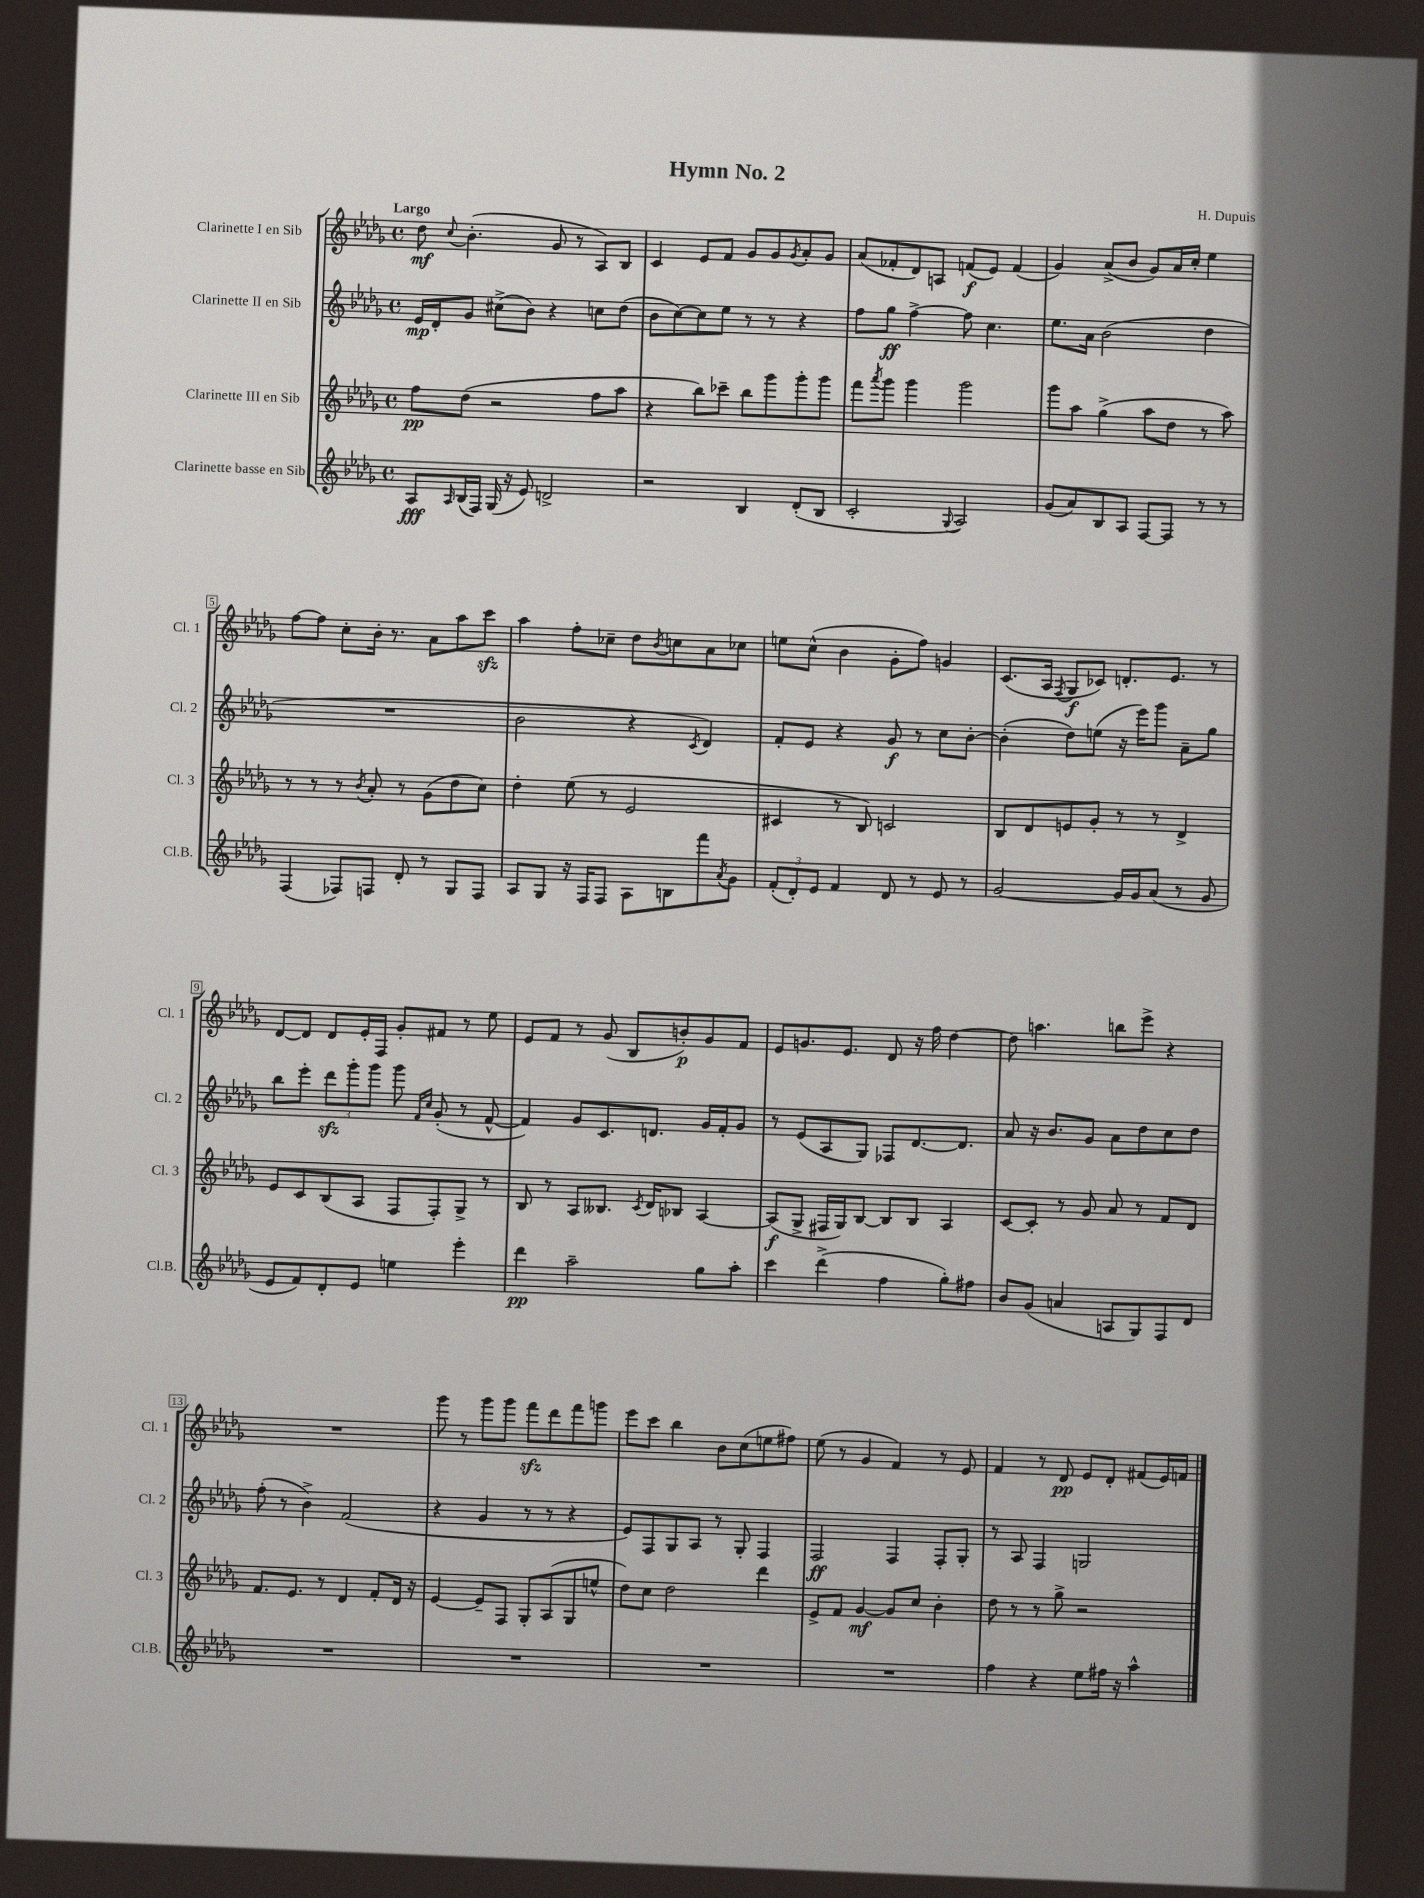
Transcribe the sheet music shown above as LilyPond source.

\header { title = "Hymn No. 2" composer = "H. Dupuis" }
<<
\new StaffGroup <<
\new Staff = "s0" \with { instrumentName = "Clarinette I en Sib" shortInstrumentName = "Cl. 1" } {
    \clef treble \key des \major \defaultTimeSignature \time 4/4 \tempo "Largo"
    des''8\mf \appoggiatura { c''8 } bes'4.-.( ges'8 r8 aes8) bes8 |
    c'4 ees'8 f'8 ges'8 ges'8 \acciaccatura { ges'8 } aes'8-. ges'8 |
    aes'8( fes'8-. des'8) a8 f'8\f( ees'8) f'4( |
    ges'4) aes'8->( bes'8 ges'8) aes'16 c''16-. ees''4 |
    f''8~ f''8 c''8-. bes'16-. r8. aes'8 aes''8 c'''8\sfz |
    aes''4 f''8-. ces''8-- des''8 \acciaccatura { bes'8 } c''8 aes'8 ces''8 |
    e''8 c''8-^( bes'4 ges'8-. f''8) g'4 |
    c'8.( aes16 \acciaccatura { f8 } ges8\f ces'8) d'8.-. ees'8. r8 |
    des'8~ des'8 des'8 ees'16-. f16 ges'8-. fis'8 r8 ees''8 |
    ees'8 f'8 r8 ges'8( bes8 b'8-.\p) ges'8 f'8 |
    ees'8 g'8. ees'8. des'8 r16 f''16 des''4~ |
    des''8 a''4. b''8 ees'''8-> r4 |
    R1 |
    ges'''8 r8 ges'''8 ges'''8 f'''8\sfz des'''8 f'''8 g'''8 |
    ees'''8 c'''8 bes''4 bes'8 c''8( e''8 fis''8) |
    ees''8( r8 ges'4 f'4) r8 ees'8 |
    f'4 r8 des'8\pp ees'8 des'8-. fis'8( ees'16) f'16 \bar "|." |
}
\new Staff = "s1" \with { instrumentName = "Clarinette II en Sib" shortInstrumentName = "Cl. 2" } {
    \clef treble \key des \major \defaultTimeSignature \time 4/4
    ees'16\mp des'16-. ges'8 cis''8->( bes'8) r4 c''8 des''8( |
    bes'8 c''8~) c''8 ees''8 r8 r8 r4 |
    f''8 ges''8\ff f''4~-> f''8 c''4. |
    ees''8. aes'16 bes'2( des''4 |
    R1 |
    bes'2 r4 \acciaccatura { c'8 } des'4) |
    f'8-. ees'8 r4 ges'8\f r8 c''8 bes'8~-. |
    bes'4-.( des''8) e''8( r16 ees'''16) ges'''8 aes'8-- ges''8 |
    bes''8 ees'''8-. \tuplet 3/2 { des'''8\sfz ges'''8-. ges'''8 } ges'''8 \grace { f'16 c''16 } ges'8-.( r8 f'8~-^ |
    f'4) ges'8 c'8. d'8. ges'16 f'16-. ges'8 |
    r8 ees'8( aes8 ges8) fes8 des'8.~ des'8. |
    aes'8 r16 bes'8. ges'8 aes'8 des''8 c''8 des''8 |
    f''8-.( r8 bes'4->) f'2( |
    r4 ges'4 r8 r8 r4 |
    ees'8) f8 ges8 aes8 r8 ges8-. f4 |
    f2\ff f4 f8-. ges8-. |
    r8 aes8 f4 g2 \bar "|." |
}
\new Staff = "s2" \with { instrumentName = "Clarinette III en Sib" shortInstrumentName = "Cl. 3" } {
    \clef treble \key des \major \defaultTimeSignature \time 4/4
    f''8\pp des''8( r2 f''8 aes''8 |
    r4 bes''8) ces'''8-- bes''8 ges'''8 ges'''8-. ges'''8 |
    f'''8 \acciaccatura { aes'''8 } ges'''8 ges'''4 ges'''2 |
    ges'''8 aes''8 ges''4->( aes''8 des''8 r8 aes''8) |
    r8 r8 r8 \acciaccatura { bes'8 } aes'8-. r8 ges'8( des''8 c''8) |
    des''4-. ees''8( r8 ees'2 |
    cis'4 r8 bes8) c'2 |
    bes8 des'8 e'8 ges'8-. r8 r8 des'4-> |
    ees'8 c'8 bes8( aes8 f8 f8-.) ges8-> r8 |
    bes8 r8 aes8 beses8. \acciaccatura { c'8 } des'16 bes8 aes4~ |
    aes8\f( ges8-> fis16 ges16) bes8~ bes8 bes8 aes4 |
    c'8~ c'8-. r8 ges'8 aes'8 r8 f'8 des'8 |
    f'8. ees'8. r8 des'4 f'8-. des'16 r16 |
    ees'4~ ees'8-- f8 ges8-. aes8( ges8 e''8-^ |
    des''8) c''8 des''2 des'''4 |
    ees'8-> f'8 ges'4~\mf ges'8 c''8 bes'4-. |
    des''8 r8 r8 ges''8-> r2 \bar "|." |
}
\new Staff = "s3" \with { instrumentName = "Clarinette basse en Sib" shortInstrumentName = "Cl.B." } {
    \clef treble \key des \major \defaultTimeSignature \time 4/4
    aes8\fff \grace { aes16 } bes16( f16) ges16( r16 ees'8) d'2-> |
    r2 bes4 des'8-.( bes8 |
    c'2-. \appoggiatura { ges8 } aes2) |
    ges'8( aes'8) bes8 aes8 f8~ f8 r8 r8 |
    f4( fes8) f8 des'8-. r8 ges8 f8 |
    aes8 ges8 r16 f16 f8 aes8 b8 f'''8 \acciaccatura { aes'8 } ges'8 |
    \tuplet 3/2 { f'8-.( des'8-.) ees'8 } f'4 des'8 r8 ees'8 r8 |
    ges'2~ ges'16 ges'16 aes'8( r8 ges'8 |
    ees'8 f'8) des'8-. ees'8 e''4 ees'''4-. |
    des'''4\pp aes''2-- ges''8 aes''8-. |
    c'''4 des'''4->( f''4 ges''8-.) fis''8 |
    bes'8 ges'8( a'4 a8 ges8) f8 des'8 |
    R1 |
    R1 |
    R1 |
    R1 |
    f''4 r4 ees''8 fis''16 r16 aes''4-^ \bar "|." |
}
>>
>>
\layout { \context { \Score \override BarNumber.stencil = #(make-stencil-boxer 0.1 0.3 ly:text-interface::print) } }
